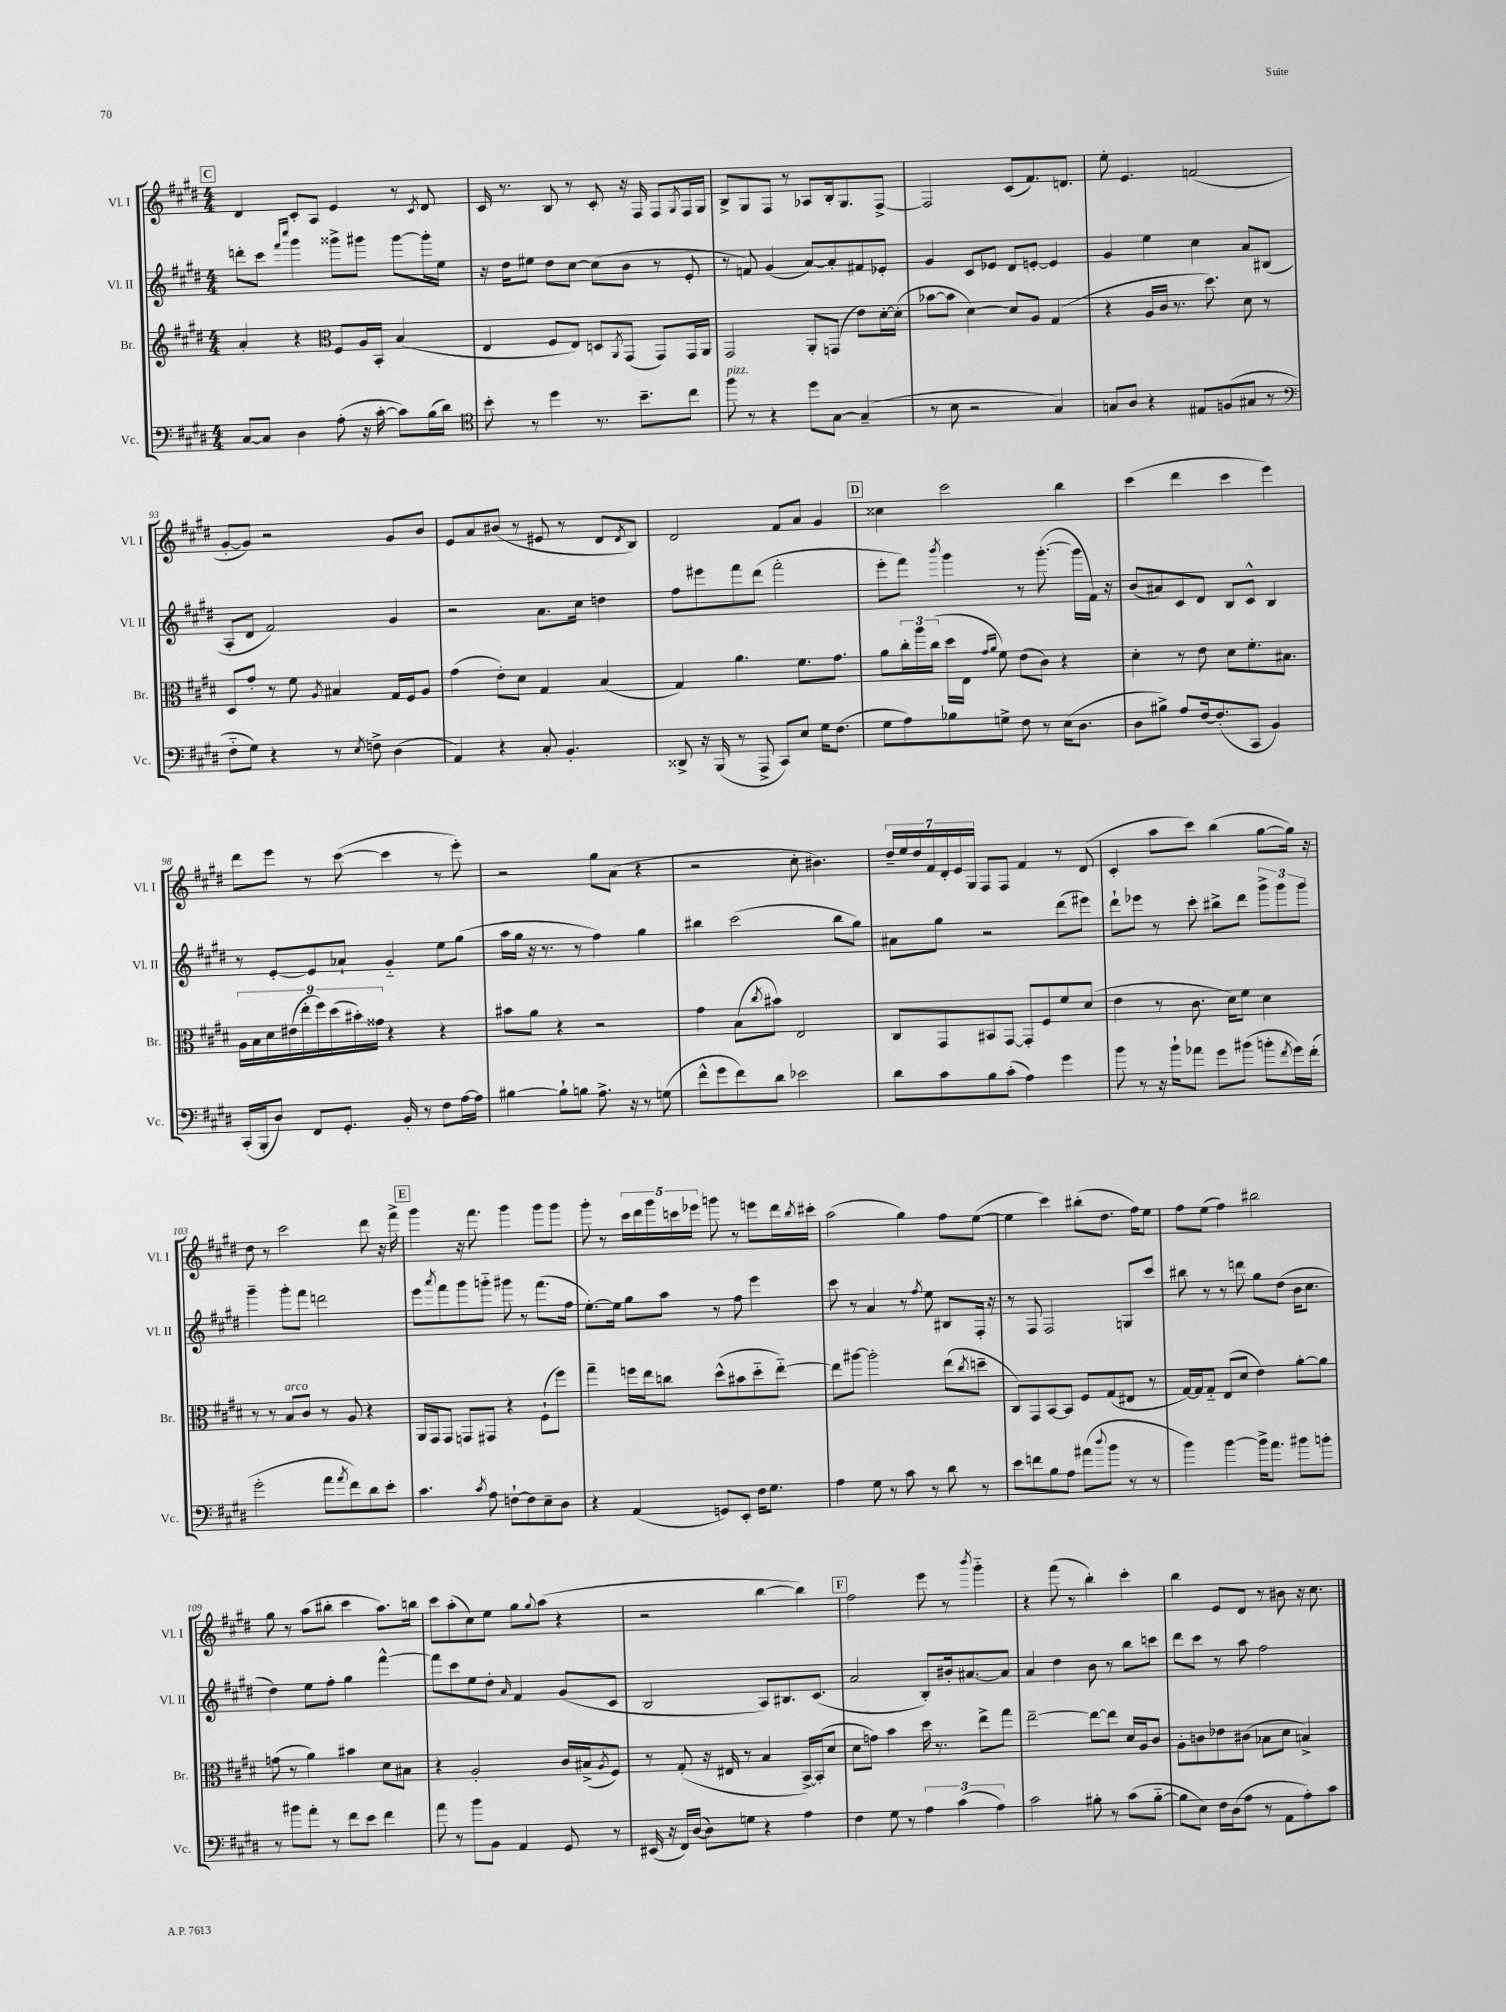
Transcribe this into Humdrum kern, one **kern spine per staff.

**kern	**kern	**kern	**kern
*part4	*part3	*part2	*part1
*staff4	*staff3	*staff2	*staff1
*I"Vc.	*I"Br.	*I"Vl. II	*I"Vl. I
*I'Vc.	*I'Br.	*I'Vl. II	*I'Vl. I
*clefF4	*clefG2	*clefG2	*clefG2
*k[f#c#g#d#]	*k[f#c#g#d#]	*k[f#c#g#d#]	*k[f#c#g#d#]
*M4/4	*M4/4	*M4/4	*M4/4
!!LO:REH:place=s1:t=C
=88	=88	=88	=88
[8C#/L	4a'/	8dddn'\L	4d#/
8C#/J]	.	8ccc#\J	.
.	.	16qqfff#/LL	.
.	.	16qqcccc#/JJ	.
4D#\	4r	4ggg#\	8c#'/L
.	.	.	8A/J
*	*clefC3	*	*
(8A'\	8F#/L	8ggg##X^\L	4e/
16r	16A/L	8ggg#X\J	.
[16c#'\	16BB'/JJ	.	.
8c#\L])	(4B/	[8ggg#\L	8r
.	.	.	8qc#/
(16B\L	.	16ggg#'\L]	8d#/
16d#\JJ)	.	16ee\JJ	.
=89	=89	=89	=89
*clefC4	*	*	*
8b'\	4E/	16r	16c#/
.	.	16dd#\KL	8.r
8r	.	8ee#X\J	.
4dd#\	8F#/L	8dd#\L	8B/
.	8E/J)	[8cc#\J	8r
8.r	8Dn/L	(8cc#\L]	8c#'/
.	8qAA/	.	.
.	(8GG#/J	8b\J	16r
8.b~\L	.	.	16F#/
.	8GG#/L)	8r	8F#/L
.	.	.	8qG#/
8cc#\J	16GG#/L	8e'/	16F#/L
.	16AA/JJ	.	16G#/JJ
=90	=90	=90	=90
!LO:TX:a:i:t=pizz.	!	!	!
8ff#\	2GG#/	8r	8B^/L
8r	.	8fn/)	8G#/
4r	.	(4g#/	8F#/J
.	.	.	8r
8dd#\L	8AA'/L	[8a/L)	8A-X/L
[8G#\J	(8GGn/J	8a'/]	16B'/k
.	.	.	8.G#/
(4G#~/]	8e\L)	8f#X/	.
.	[16d#'\L	8e-X'/J	[8F#^/J
.	(16d#'\JJ]	.	.
=91	=91	=91	=91
8r	[8b-X\L	4g#/	2F#/]
8B\	8b-\J]	.	.
2r	[4d#\)	8c#/L	.
.	.	8e-X/J	.
.	8d#/L]	8d#/L	(8c#/L
.	8A/J	[8en'/J	8.f#/)
4G#/)	(4G#/	4e/]	.
.	.	.	8.dn/J
=92	=92	=92	=92
8Gn/L	4r	4g#/	8ee'\
8A/J	.	.	4.e/
4r	16A/LL	4ee\	.
.	16c#/JJ	.	.
.	8.r	.	.
8E#X/L	.	4cc#\	(2fn/
.	8.dd#\)	.	.
(8Fn/	.	.	.
8G#X/J	8d#\	8a/L	.
8r	8r	(8B#X/J	.
!!LO:LB:g=z
=93	=93	=93	=93
*clefF4	*	*	*
8F#\L	8D#/L	8A'/L	[8g#'/L
8G#\J)	8g#'/J	8d#/J	8g#/J])
4r	8r	2f#/)	2r
.	8f#\	.	.
.	8qA/	.	.
8r	4B#X/	.	.
8qE/	.	.	.
8Fn^\	.	.	.
(4D#\	16G#/LL	4g#/	8g#/L
.	16F#/J	.	.
.	8A/J	.	8b/J
=94	=94	=94	=94
4AA/)	(4g#\	2r	8e/L
.	.	.	8a/
4r	8e'\L)	.	(8b#X/J
.	8d#\J	.	8r
8C#'/	4G#/	8.a\L	8e#X/
4.BB'/	.	.	8r
.	.	16cc#\Jk	.
.	(4B/	4ddn\	8d#/L
.	.	.	8qd#/
.	.	.	8B/J)
=95	=95	=95	=95
8DD##X^/	4G#/)	8ff#\L	2d#/
16r	.	8eee#X\	.
(16BBB/	.	.	.
8r	4.a\	8fff#\	.
8AAA^/	.	(8ddd#\J	.
8CC#/L)	.	2fff#'\	8f#/L
8E/J	8.f#\L	.	8a/J
16G#\KL	.	.	4g#/
(8.F#\J	8.g#\J	.	.
!!LO:REH:place=s1:t=D
=96	=96	=96	=96
8G#\L	8a\L	8eee'\L	4cc##X\
8A\)	24cc#'\L	8fff#\J)	.
.	24aa\	.	.
.	(24cc#\JJ	.	.
.	.	8qbbb/	.
8B-X\	16dd#\LL	4ggg#\	2ccc#\
.	16E\JJ	.	.
.	16qqg#/LL	.	.
.	16qqa/JJ	.	.
8Gn^\J	8f#\)	.	.
8F#\	(8e\L	8r	.
8r	8c#\J)	([8.ggg#'\	.
(16E\KL	4r	.	4bb\
8.D#\J	.	16ggg#\LL]	.
.	.	16f#\JJ)	.
.	.	16r	.
=97	=97	=97	=97
8D#\L	4d#'\	(8b/L	(4ccc#\
8B#X^\J)	.	8a#X/)	.
8A/L	8r	8c#/	4ddd#\
[16F#/k	8e\	8d#/J	.
(8.F#'/]	.	.	.
.	8d#\L	8B/L	4ccc#\
8CC#/J	8.f#'\	8c#^^/J	.
4BB/)	.	4B/	4eee\)
.	8.B#X\J	.	.
!!LO:LB:g=z
=98	=98	=98	=98
(16CC#'/LL	18A\LL	8r	8ddd#\L
.	18B\	.	.
16BBB'/J	.	.	.
.	18d#\	.	.
8D#/J)	.	[8e'/L	8eee\J
.	(18e#X\	.	.
.	18ee'\	.	.
8FF#/L	.	8e/]	8r
.	18ff#\)	.	.
.	(18dd#\	.	.
8.GG#'/J	.	8a-X`/J	([8ccc#\
.	18b#X'\)	.	.
.	18g##X\JJ	.	.
.	4r	4g#/	4ccc#\]
16BB'/	.	.	.
8r	.	.	.
8F#\L	4r	8ee\L	8r
[16A\L	.	(8gg#\J	8eee'\)
16A\JJ]	.	.	.
=99	=99	=99	=99
[4B#X\	8b#X\L	16aa\LL	2r
.	.	16gg#\JJ	.
.	8a\J	16r	.
.	.	8.r	.
8B#`\L]	4r	.	.
8Bn\J	.	8r	.
8.A^\	2r	4ff#\)	8gg#\L
.	.	.	(8a\J
16r	.	.	.
8r	.	4gg#\	4r
(8Gn\	.	.	.
=100	=100	=100	=100
8f#^^\L	4g#\	4bb#X\	2r
8g#\	.	.	.
8f#\)	(8B\L	(2ccc#\	.
.	8qcc#/	.	.
8d#\J	8b#X\J)	.	.
2e-X\	2E/	.	8cc#'\
.	.	.	4.b#X\)
.	.	8bb#\L	.
.	.	8gg#\J)	.
=101	=101	=101	=101
8d#\L	8C#/L	8a#X\L	28dd#~/LL
.	.	.	28ee/
.	.	.	28dd#/
.	.	.	28f#/
8c#\	8GG#/	8gg#\J	.
.	.	.	28d#'/
.	.	.	28e/
.	.	.	28G#/JJ
8B\	8BB#X/	2r	8F#/L
(8c#'\J	[8GG#/J	.	8F#/J
4A\)	8GG#'/L]	.	4f#/
.	8F#/	.	.
4g#\	8f#/	(8ddd#\L	8r
.	(8d#/J	8eee#X\J)	(8d#/
=102	=102	=102	=102
8b\	4e\	8ddd#`\L	4c#'/
8r	.	8eee-X\J	.
16r	8r	8r	8aa\L
16b`\KL	.	.	.
8a-X\J	8.c#\	8ccc#'\	8ccc#\J)
8g#\L	.	8bb#X^\L	(4bb\
.	16d#\KL)	.	.
(8b#X\J	8f#\J	8ddd#\J	.
8bn'\L	4d#\	12ggg#^\L	[8gg#\L
.	.	12ggg#\	.
8qf#/	.	.	.
16g#\L)	.	.	16gg#\Jk])
.	.	12ggg#\J	.
(16f#'\JJ	.	.	16r
!!LO:LB:g=z
=103	=103	=103	=103
2g#'\	8r	4ggg#~\	8dd#\
.	8r	.	8r
!	!LO:TX:a:i:t=arco	!	!
.	8B/L	8ggg#'\L	2ccc#\
.	8c#/J	8fff#\J	.
8a\L	8r	2dddn\	.
8qa/	.	.	.
8f#\)	8A/	.	.
8d#\	4r	.	8ddd#\
8e'\J	.	.	16r
.	.	.	16fff#^\
!!LO:REH:place=s1:t=E
=104	=104	=104	=104
4.c#\	16AA/LL	8eee\L	4ggg#\
.	16GG#/J	.	.
.	.	8qaaa/	.
.	8GG#/J	8fff#\	.
.	8GGn/L	8ggg#\	16r
.	.	.	8.fff#\
8qc#/	.	.	.
8A\	8GG#X/J	8gggn\J	.
[8Fn`\L	4r	8ggg#X\	4ggg#\
8F\]	.	8r	.
8E~\	(8F#`\L	(8.fff#\L	8ggg#\L
8D#\J	8ff#\J)	.	8ggg#\J
.	.	16ff#\Jk	.
=105	=105	=105	=105
4r	4gg#~\	[8.ee'\L)	8ggg#'\
.	.	.	8r
.	.	16ee\Jk]	.
(4AA/	16ffn\LL	8gg#\L	20ccc#\LL
.	.	.	20ddd#\
.	16ee\J	.	.
.	.	.	20ggg#\
.	8ccn\J	8aa\J	.
.	.	.	20cccn\
.	.	.	20eee-X\JJ
8GGn/L)	(8dd#^^\L	8r	8gggn\
8EE'/J	8b#X\	8ff#\	8r
16F#\KL	8dd#\	4eee\	8eeen\L
8.G#\J	.	.	.
.	[8ee\J)	.	16ddd#\L
.	.	.	8qbb/
.	.	.	16ccc#X'\JJ
=106	=106	=106	=106
4A\	8ee\L]	8ccc#\	(2aa\
.	[8aa#X\J	8r	.
8G#\	2aa#'\]	4a/	.
8r	.	.	.
8c#\	.	8r	4gg#\)
.	.	8qff#/	.
8r	.	8ee\	.
8d#\	(8ee\L	8B#X/L	8ff#\L
.	8qcc#/	.	.
8r	8ddn~\J	16F#'/Jk	([8ee\J
.	.	16r	.
=107	=107	=107	=107
8e\L	8C#/L)	8r	4ee\]
8fn\	8GG#/	8F#/	.
8B\	[8BB/	2F#/	4ccc#\)
8A\J	8BB/J]	.	.
(8a#X\L	8F#/L	.	(8bb#X'\L
8qqdd#/	.	.	.
8b\J	(8G#/	.	8.dd#\J
8r	8E#X/J	8Gn/L	.
.	.	.	16ff#\KL)
8r	8r	8ccc#/J	8ee\J
=108	=108	=108	=108
4b\)	[16G#/LL)	8bb#X\	8ff#\L
.	16G#/J]	.	.
.	8G#/J	8r	(8ee\J
[4b\	(8E/L	8r	4ff#\)
.	8d#/J	8dddn\	.
16b^\KL]	4e\)	8gg#\L	2bb#X\
8.a\J	.	.	.
.	.	(8dd#\J	.
8b#X\L	[8a'\L	16b\KL	.
.	.	8.cc#\J	.
8bn'\J	8a\J]	.	.
!!LO:LB:g=z
=109	=109	=109	=109
8r	(8gn\	4dd#\)	8gg#\
8b#X\L	8r	.	8r
8a'\J	4a\)	8ee\L	(8aa\L
8r	.	8ff#'\J	8bb#X'\J
8f#\L	4b#X\	4gg#\	4ccc#\
8e\J	.	.	.
4f#\	8d#\L	[4fff#^^\	8.aa\L)
.	8B#X\J	.	.
.	.	.	16bbn\Jk
=110	=110	=110	=110
8a\	4r	8fff#\L]	8ccc#\L
8r	.	8ccc#\	(8aa'\
8b\L	2A'/	8ee\	8cc#\)
8BB\J	.	8dd#'\J	8ee\J
.	.	16qqa/	.
4AA/	.	4f#/	8gg#\L
.	.	.	8qqgg#/
.	.	.	(8aa\J
8GG#/	16c#/LL	(8g#/L	4r
.	(16B#X^/J	.	.
.	8qA/	.	.
8r	8F#/J)	8c#/J	.
=111	=111	=111	=111
(16EE#X/	8r	2B/	2r
16r	.	.	.
16FF#/LL)	(8G#'/	.	.
([16D#/JJ	.	.	.
8D#\L])	16r	.	.
.	16E#X/	.	.
8Gn\J	8r	.	.
4r	4B/	8A/L)	[4bb\
.	.	8.B#X/	.
4A\	[16BB^/LL)	.	4bb\])
.	(16BB'/J]	(8.c#/J	.
.	8d#/J	.	.
!!LO:REH:place=s1:t=F
=112	=112	=112	=112
4F#\	8d#\L	2a/	2ff#\
.	8gn\J)	.	.
8G#\	4b\	.	.
8r	.	.	.
6A\	16dd#\	8B'/L)	8eee\
.	8.r	.	.
.	.	16b#X'/k	8r
(6c#\	.	.	.
.	.	[8.a#X/	.
.	.	.	8qbbb/
.	8ee^\L	.	4ggg#\
6A\)	.	.	.
.	8gg#\J	8a#/J]	.
=113	=113	=113	=113
2c#\	[2ee~\	4a/	4r
.	.	4dd#\	(8fff#\
.	.	.	8r
8B#X'\	8ee\L_	8b\	4bb'\)
8r	8ee\J]	8r	.
(8c#\L	16d#/LL	8bb\L	4ccc#'\
.	16A/J	.	.
[8B#\J	8c#/J	8cccn\J	.
=114	=114	=114	=114
8B#\L]	8A'\L	8ddd#\L	4bb\
8E\J)	8cn\	8ccc#\J	.
16F#\LL	8e-X\	8r	8e/L
(16D#\J	.	.	.
8A\J	(8c#X\J	8aa\	8d#/J
8r	8B-X\L	2ff#\	8r
8AA\L	8d#\J	.	8b#X\
8A'\)	4Bn^/)	.	16r
.	.	.	8.cc#\
8c#\J	.	.	.
==	==	==	==
*-	*-	*-	*-
